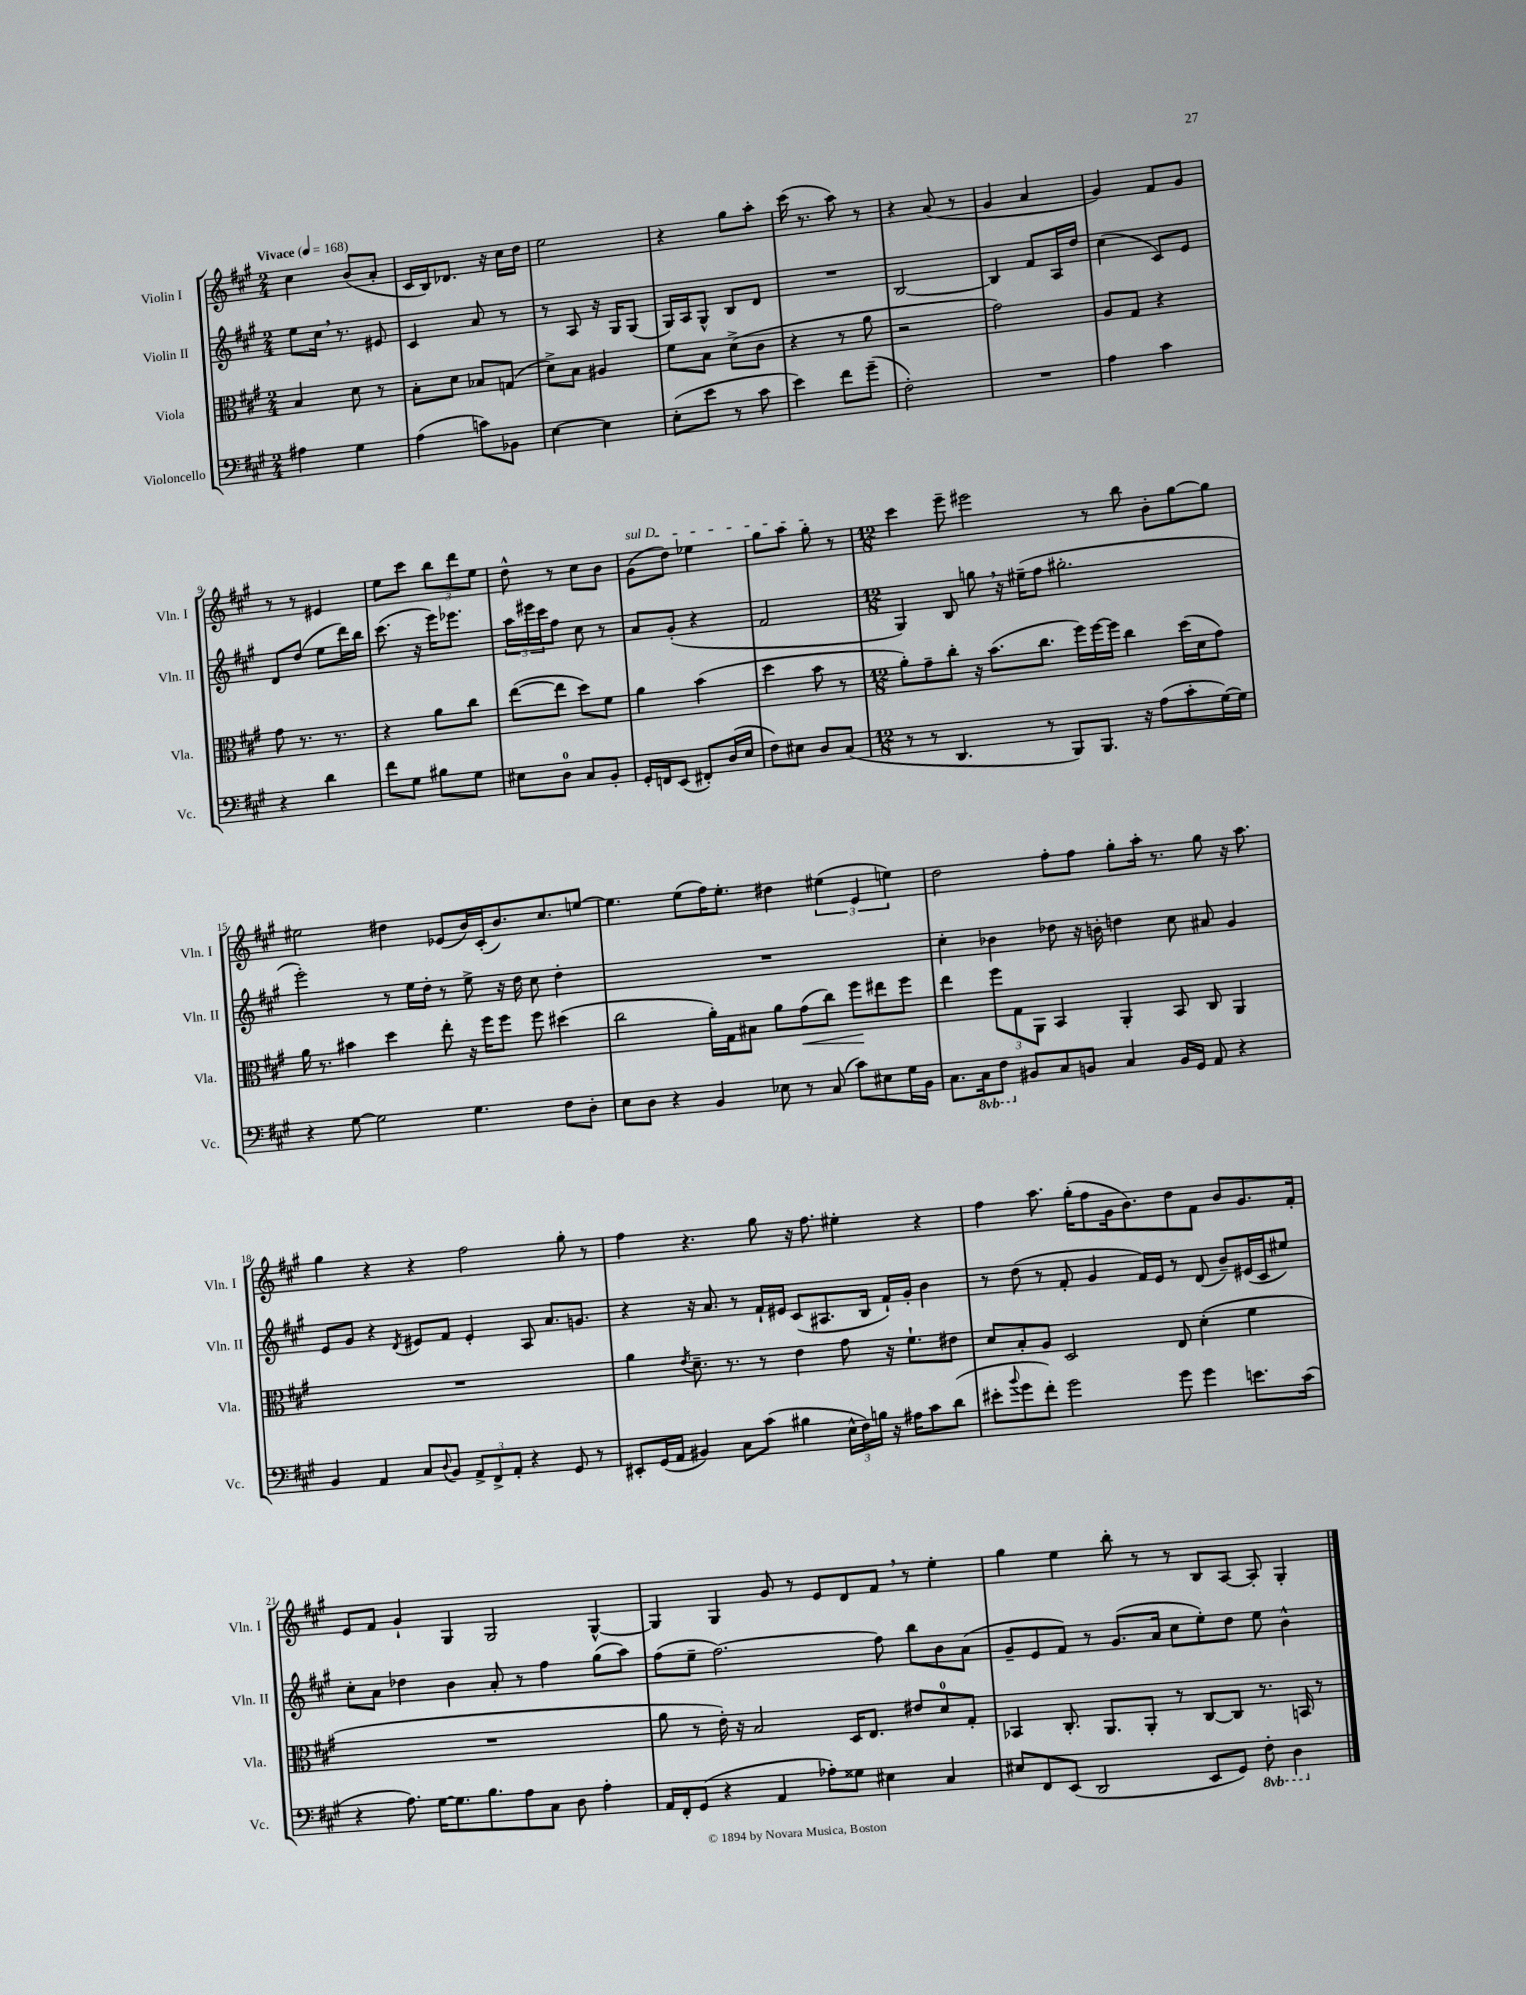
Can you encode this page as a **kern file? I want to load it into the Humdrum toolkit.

**kern	**kern	**dynam	**kern	**kern
*part4	*part3	*part3	*part2	*part1
*staff4	*staff3	*staff3	*staff2	*staff1
*I"Violoncello	*I"Viola	*	*I"Violin II	*I"Violin I
*I'Vc.	*I'Vla.	*	*I'Vln. II	*I'Vln. I
*clefF4	*clefC3	*	*clefG2	*clefG2
*k[f#c#g#]	*k[f#c#g#]	*	*k[f#c#g#]	*k[f#c#g#]
*M2/4	*M2/4	*	*M2/4	*M2/4
*MM168	*MM168	*	*MM168	*MM168
=1	=1	=1	=1	=1
!	!	!	!	!LO:TX:a:B:t=Vivace
4A#X\	4B/	.	8ee\L	4cc#\
.	.	.	16cc#,\Jk	.
.	.	.	8.r	.
4G#\	8d\	.	.	(8b/L
.	8r	.	8e#X/	8a'/J
=2	=2	=2	=2	=2
(4A\	8B'\L	.	4c#/	16c#/LL
.	.	.	.	16B/J)
.	8d\J	.	.	8.d-X/J
8cn\L)	8B-X/L	.	8a/	.
.	.	.	.	16r
8BB-X\J	(8Gn/J	.	8r	16cc#\LL
.	.	.	.	16dd\JJ
=3	=3	=3	=3	=3
[4E\	8d^\L)	.	8r	2ee\
.	8B\J	.	8A/	.
4E\]	4A#X/	.	16r	.
.	.	.	16G#/KL	.
.	.	.	(8G#/J	.
=4	=4	=4	=4	=4
(8E'\L	8f#\L	.	16G#/LL)	4r
.	.	.	16A/J	.
8e\J	8B\J	.	8G#^^/J	.
8r	(8d^\L	.	8B/L	8gg#\L
8c#\	8c#\J	.	8d/J	8aa'\J
=5	=5	=5	=5	=5
4e\)	4r	.	2r	(16ccc#\
.	.	.	.	8.r
8f#\L	8r	.	.	8aa\)
(8g#~\J	8a\	.	.	8r
=6	=6	=6	=6	=6
2F#'\)	2r	.	[2B/	4r
.	.	.	.	(8a/
.	.	.	.	8r
=7	=7	=7	=7	=7
2r	2g#\)	.	4B/]	4g#/
.	.	.	8f#/L	4a/
.	.	.	16A/L	.
.	.	.	16dd/JJ	.
=8	=8	=8	=8	=8
4A\	8A/L	.	(4cc#\	4g#/)
.	8G#/J	.	.	.
4c#\	4r	.	8c#/L)	8f#/L
.	.	.	8e/J	8g#/J
!!LO:LB:g=z
=9	=9	=9	=9	=9
4r	8g#\	.	8d/L	8r
.	8.r	.	(8dd/J	8r
4d\	.	.	8ee\L	4e#X/
.	8.r	.	.	.
.	.	.	16ddd\L)	.
.	.	.	16bb\JJ	.
=10	=10	=10	=10	=10
8f#\L	4r	.	(8.ccc#\	8ee\L
8G#\J	.	.	.	8ccc#\J
.	.	.	16r	.
8B#X\L	8a\L	.	16eee\KL)	12bb\L
.	.	.	8.eee-X\J	.
.	.	.	.	12ddd\
8G#\J	8cc#\J	.	.	.
.	.	.	.	12ee\J
=11	=11	=11	=11	=11
8E#X\L	([8ee\L	.	24aa\LL	8dd^^\
.	.	.	24eee#X\	.
.	.	.	24ccc#\J	.
8D\J	8ee\J]	.	8ff#\J	8r
8C#/L	8dd\L)	.	8cc#\	8cc#\L
8BB'/J	8f#\J	.	8r	8b\J
=12	=12	=12	=12	=12
!	!	!	!	!LO:TX:a:i:t=sul D
16GG#'/LL	4a\	.	8a/L	(8g#\L
16FFn/J	.	.	.	.
(8EE/J	.	.	(8g#'/J	8dd\J)
8FF#X'/L)	(4b\	.	4r	4ee-X\
(16D/L	.	.	.	.
16E/JJ	.	.	.	.
=13	=13	=13	=13	=13
8F#\L)	4dd\	.	2f#/	8gg#\L
8E#X\J	.	.	.	8aa\J
8D/L	8b\	.	.	8gg#'\
(8C#/J	8r	.	.	8r
=14	=14	=14	=14	=14
*M12/8	*M12/8	*	*M12/8	*M12/8
8r	8a'\L)	.	4G#/)	4ccc#\
8r	8g#~\	.	.	.
4.DD/	8cc#'\J	.	8B/	8eee~\
.	16r	.	8ggn,\	2eee#X\
.	(8.b\L	.	.	.
.	.	.	16r	.
.	.	.	(16ee#X~\KL	.
8r	8.cc#\J	.	8ff#\J	.
8BBB/L)	.	.	2.gg#X'\	.
.	16ff#\LL)	.	.	.
8.BBB/J	[16ff#\	.	.	8r
.	16ff#\JJ]	.	.	.
.	4cc#\	.	.	8bb\
16r	.	.	.	.
(8A\L	.	.	.	8b'\L
8c#'\	(16dd\LL	.	.	[8gg#\
.	16d\J	.	.	.
[16G#\L)	8g#\J)	.	.	8gg#\J]
16G#\JJ]	.	.	.	.
!!LO:LB:g=z
=15	=15	=15	=15	=15
4r	16a\	.	2eee'\)	2ee#X\
.	8.r	.	.	.
[8G#\	4b#X\	.	.	.
2G#\]	.	.	.	.
.	4dd\	.	8r	4dd#X\
.	.	.	16ee\LL	.
.	.	.	16dd'\JJ	.
.	8ee'\	.	8r	(8e-X/L
4.G#\	16r	.	8ee^\	16b/L)
.	16ff#\KL	.	.	(16c#'/J
.	8ff#\J	.	16r	8.b/)
.	.	.	16dd\	.
.	8ff#\	.	8cc#\	.
.	.	.	.	8.cc#/
8F#\L	(4dd#X\	.	4dd'\	.
8D'\J	.	.	.	[8een/J
=16	=16	=16	=16	=16
8E\L	2cc#\	.	1.r	4.ee\]
8D\J	.	.	.	.
4r	.	.	.	.
.	.	.	.	(8ee\L
4BB/	16a'\LL)	.	.	16ff#\K)
.	16G#\J	.	.	8.ee'\J
.	8B#X\J	.	.	.
8E-X\	8a\L	.	.	4dd#X\
!	!	!LO:HP:b	!	!
8r	(8g#\	<	.	.
(8C#/	8cc#\J)	.	.	(6ee#X\
8c#\L)	8ff#\L	.	.	.
.	.	.	.	6e/
8E#X\	8ee#X\	[	.	.
.	.	.	.	6een\)
16G#\L	8ff#\J	.	.	.
16BB\JJ	.	.	.	.
=17	=17	=17	=17	=17
8.C#\L	4ee\	.	4cc#'\	2dd\
*8ba	*	*	*	*
16CC#\k	.	.	.	.
8FF#\J	12ff#\L	.	4b-X\	.
.	12G#\	.	.	.
*X8ba	*	*	*	*
8BB#X/L	.	.	.	.
.	12AA\J	.	.	.
8C#/	4BB/	.	8dd-X\	8ff#'\L
8BBn/J	.	.	16r	8ff#\J
.	.	.	16bn'\	.
4C#/	4AA'/	.	4ddn\	8gg#'\L
.	.	.	.	16aa'\Jk
.	.	.	.	8.r
16BB/LL	8BB/	.	8cc#\	.
16GG#/JJ	.	.	.	.
8AA/	8C#/	.	8a#X/	8gg#\
4r	4AA/	.	4g#/	16r
.	.	.	.	8.aa\
!!LO:LB:g=z
=18	=18	=18	=18	=18
4BB/	1.r	.	8e/L	4gg#\
.	.	.	8g#/J	.
4AA/	.	.	4r	4r
.	.	.	8qd/	.
8C#/L	.	.	8e#X/L	4r
8qqD/	.	.	.	.
8BB/J	.	.	8f#/J	.
12AA^/L	.	.	4e#'/	2ff#\
12FF#^/	.	.	.	.
12AA'/J	.	.	.	.
4r	.	.	8A/	.
.	.	.	8.a/L	.
8GG#/	.	.	.	8gg#'\
.	.	.	8.gn/J	.
8r	.	.	.	8r
=19	=19	=19	=19	=19
8EE#X'/L	4a\	.	4r	4ff#\
(16GG#/L	.	.	.	.
16AA/JJ	.	.	.	.
.	8qe/	.	.	.
4BB#X/)	8.d~\	.	16r	4.r
.	.	.	8.a/	.
.	8.r	.	.	.
8C#\L	.	.	8r	.
(8c#\J	8r	.	16f#`/LL	8gg#\
.	.	.	16e#X/JJ	.
4B#X\	4e\	.	(8c#/L	16r
.	.	.	.	8.ff#\
.	.	.	8.A#X/	.
24E^^\LL	8g#\	.	.	4ee#X'\
24F#\)	.	.	.	.
.	.	.	16B/Jk	.
24Bn\JJ	.	.	.	.
16r	16r	.	16f#`/LL)	.
16A#X\KL	8.f#`\L	.	16g#'/JJ	.
8c#\	.	.	4b\	4r
(8d\J	8e#X\J	.	.	.
=20	=20	=20	=20	=20
8e#X'\L	8d/L	.	8r	4ff#\
8qqb/	.	.	.	.
8g#\	8B'/	.	(8dd\	.
8f#'\J)	8A/J	.	8r	8.aa\
2g#\	2D/	.	8f#'/	.
.	.	.	.	(16gg#'\KL
.	.	.	4g#/	8ff#\
.	.	.	.	16g#\k
.	.	.	.	8.b\)
.	.	.	16f#/LL)	.
.	.	.	16e/JJ	.
8g#\	8E/	.	8r	8dd\
4g#\	(4d'\	.	(8d/	8f#\J
.	.	.	8b~/L)	8b/L
8.en\L	4f#\	.	(16e#X/L	8.g#/
.	.	.	16c#/J	.
.	.	.	8ee#X/J)	.
(16c#\Jk	.	.	.	16f#'/Jk
!!LO:LB:g=z
=21	=21	=21	=21	=21
4r	1.r	.	8cc#'\L	8e/L
.	.	.	8a\J	8f#/J
8.A\)	.	.	4dd-X\	4g#`/
[16G#\KL	.	.	.	.
8.G#\]	.	.	4b\	4G#/
8.B\	.	.	.	.
.	.	.	8a'/	2G#/
8A\	.	.	8r	.
8C#\J	.	.	4ff#\	.
8D\	.	.	.	.
4A'\	.	.	(8gg#\L	[4G#^^/
.	.	.	8aa\J)	.
=22	=22	=22	=22	=22
16AA/LL	8a\	.	(8ff#\L	4G#/]
16FF#'/J	.	.	.	.
(8GG#/J	8r	.	8ee~\J	.
4r	16e'\)	.	[2.ff#\)	4G#/
.	16r	.	.	.
.	2B/	.	.	.
4AA/	.	.	.	8g#/
.	.	.	.	8r
8A-X'\L)	.	.	.	8e/L
8G##X\J	16D/KL	.	.	8d/
.	8.E/J	.	.	.
4E#X\	.	.	8ff#\]	8f#,/J
.	8e#X/L	.	8bb\L	8r
4C#/	8d/	.	8b\	4ee'\
.	8G#'/J	.	(8a\J	.
=23	=23	=23	=23	=23
8E#X/L	4BB-X/	.	8g#~/L	4gg#\
8FF#/	.	.	8e/	.
(8EE/J	8.C#'/	.	8f#/J)	4ee\
2DD/	.	.	8r	.
.	8.AA/L	.	.	.
.	.	.	(8.g#/L	8bb'\
.	8AA'/J	.	.	8r
.	.	.	16a/Jk	.
.	8r	.	8cc#\L	8r
8EE/L	[8C#/L	.	8ee'\)	8B/L
8GG#/J)	8C#/J]	.	8dd\J	[8A/J
*8ba	*	*	*	*
8FF#'\	8.r	.	8ee\	8A'/]
4DD\	.	.	4b^^\	4G#'/
.	16BBn/	.	.	.
.	8r	.	.	.
*X8ba	*	*	*	*
==	==	==	==	==
*-	*-	*-	*-	*-
